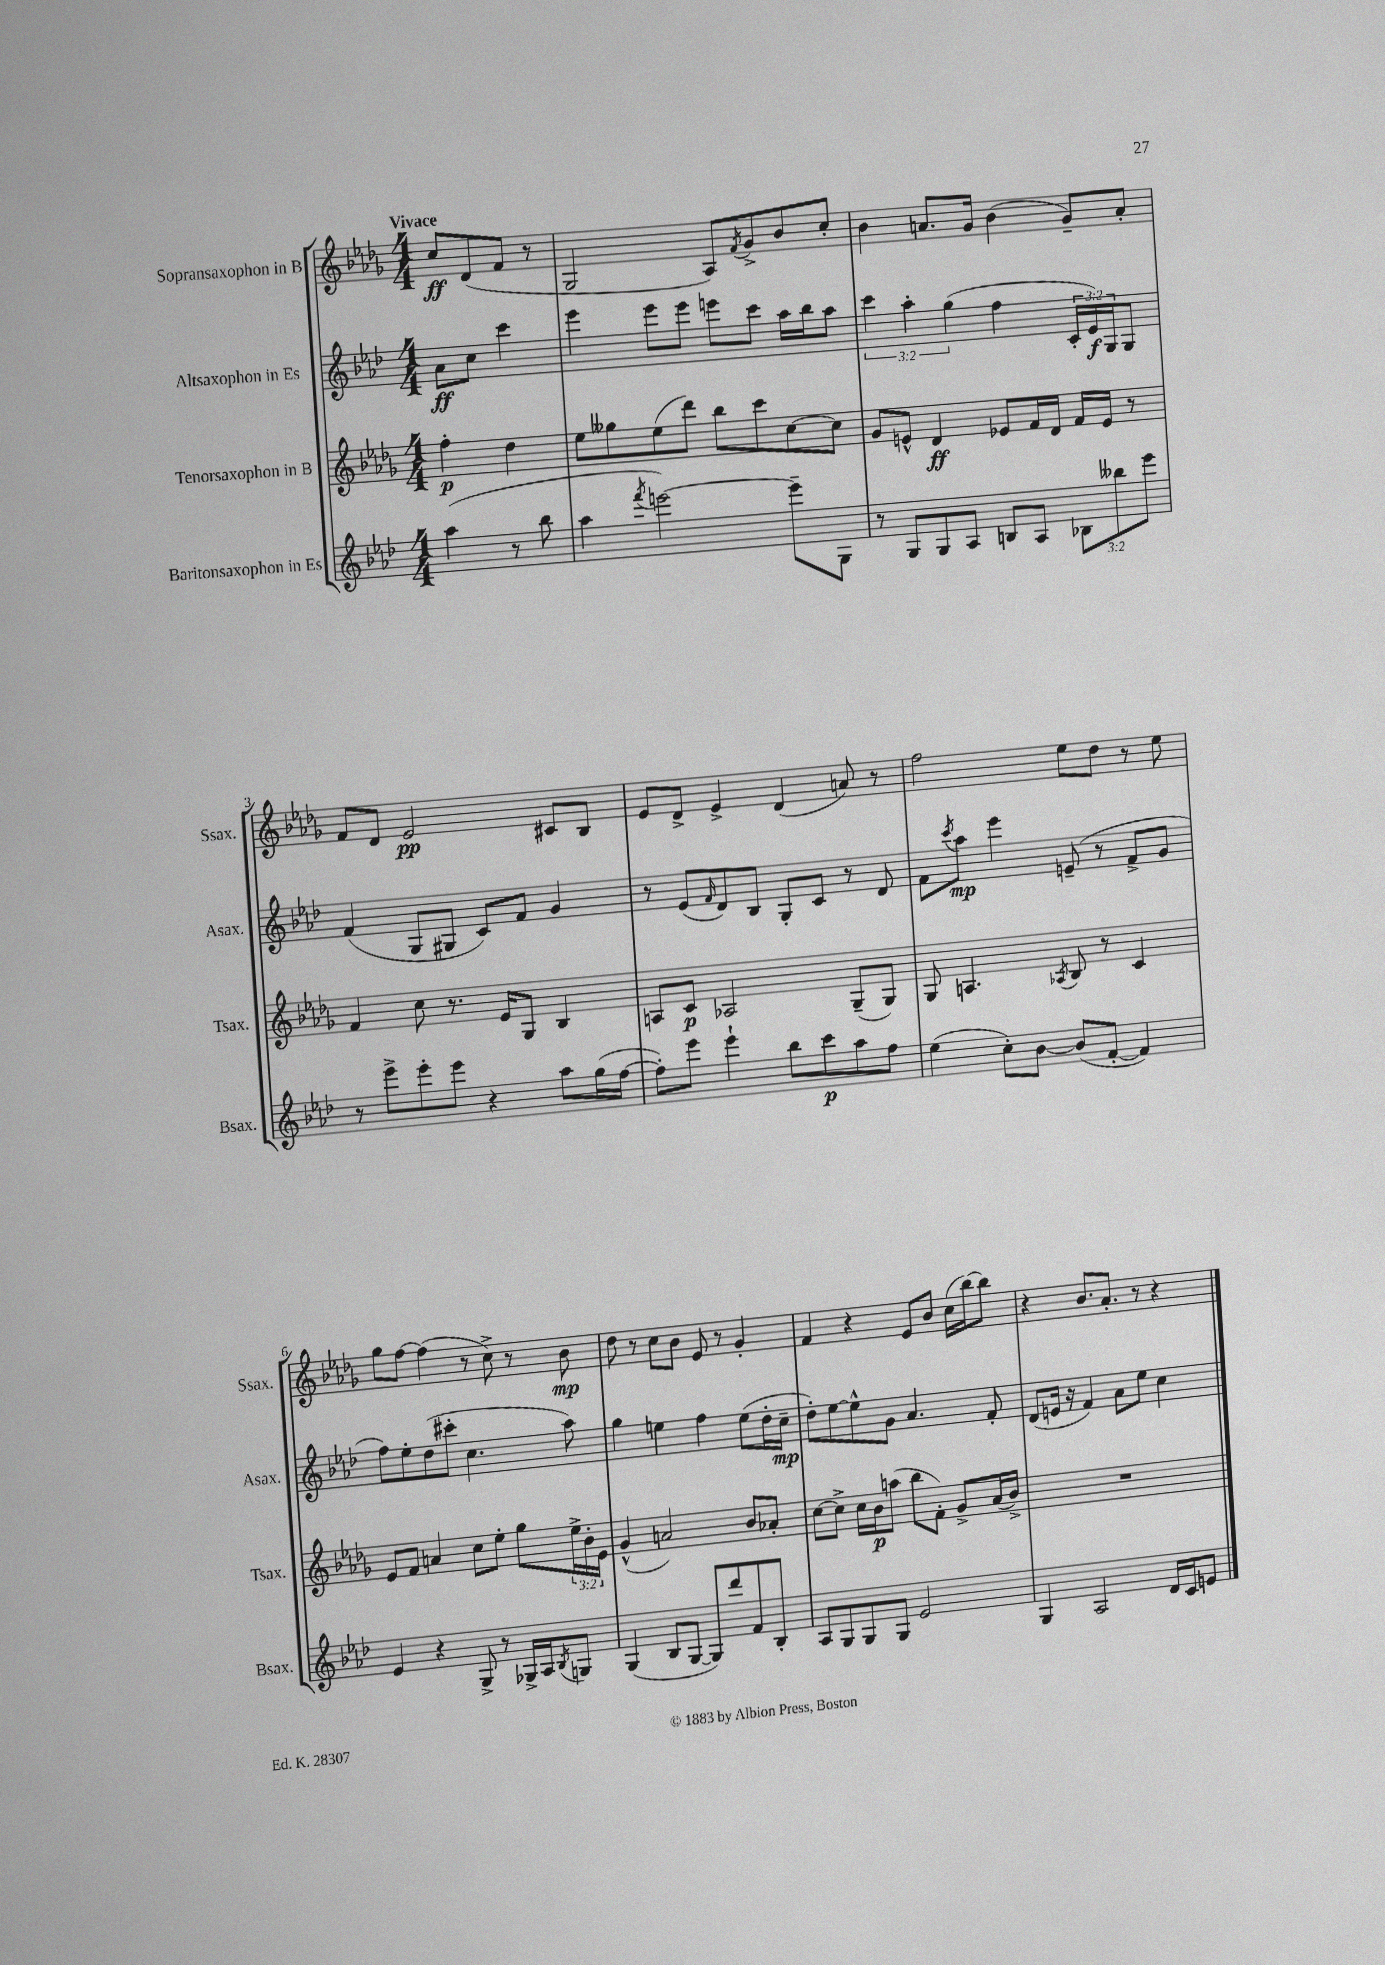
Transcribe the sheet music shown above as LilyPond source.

<<
\new StaffGroup <<
\new Staff = "s0" \with { instrumentName = "Sopransaxophon in B" shortInstrumentName = "Ssax." } {
    \clef treble \key des \major \numericTimeSignature \time 4/4 \partial 2 \tempo "Vivace"
    c''8\ff des'8( f'8 r8 |
    ges2 aes8) \acciaccatura { f'8 } ges'8-> bes'8 c''8-. |
    bes'4 a'8. ges'16 bes'4( ges'8--) a'8-. |
    f'8 des'8 ees'2\pp cis'8 bes8 |
    ees'8 des'8-> ees'4-> des'4( a'8) r8 |
    f''2 ees''8 des''8 r8 ees''8 |
    ges''8 f''8~ f''4( r8 c''8->) r8 bes'8\mp |
    des''8 r8 c''8 bes'8 ees'8 r8 ges'4-. |
    f'4 r4 ees'8 bes'8 c''16( bes''16~) bes''8 |
    r4 bes'8. aes'8.-. r8 r4 \bar "|." |
}
\new Staff = "s1" \with { instrumentName = "Altsaxophon in Es" shortInstrumentName = "Asax." } {
    \clef treble \key aes \major \numericTimeSignature \time 4/4 \override Staff.TupletNumber.text = #tuplet-number::calc-fraction-text \partial 2
    aes'8\ff c''8 c'''4 |
    ees'''4 ees'''8 ees'''8 e'''8 c'''8 aes''16 bes''16 aes''8 |
    \tuplet 3/2 { c'''4 aes''4-. g''4( } f''4 \tuplet 3/2 { c'16-. ees'16\f) g16 } g8 |
    f'4( g8 gis8 c'8) f'8 g'4 |
    r8 ees'8( \grace { f'16 } des'8) bes8 g8-. c'8 r8 des'8 |
    f'8 \acciaccatura { c'''8 } aes''8\mp ees'''4 e'8--( r8 f'8-> g'8 |
    f''8) ees''8-. des''8( cis'''8-. c''4. aes''8) |
    g''4 e''4 f''4 e''8( des''16-. c''16--\mp |
    des''8-.) ees''8~ ees''8-^ g'8 aes'4. f'8-. |
    des'8( e'16 r16 f'4) aes'8 ees''8 c''4 \bar "|." |
}
\new Staff = "s2" \with { instrumentName = "Tenorsaxophon in B" shortInstrumentName = "Tsax." } {
    \clef treble \key des \major \numericTimeSignature \time 4/4 \override Staff.TupletNumber.text = #tuplet-number::calc-fraction-text \partial 2
    f''4-.\p des''4 |
    ees''8 geses''8 ees''8( des'''8) bes''8 c'''8 c''8~ c''8 |
    ges'8 e'8-^ des'4\ff ees'8 f'16 des'16 f'16 ees'16 r8 |
    f'4 c''8 r8. ees'16 ges8 bes4 |
    a8 c'8\p aes2 ges8--( ges8) |
    ges8 a4. \acciaccatura { aes8 } bes8 r8 c'4 |
    ees'8 f'8 a'4 c''8 ees''8-. ges''8 \tuplet 3/2 { ees''16-> bes'16-. ees'16 } |
    ges'4-^( a'2) bes'8 aes'8-. |
    c''8~ c''8-> c''16 bes'16\p a''8( bes''8 f'8-.) ges'8-> aes'16( bes'16->) |
    R1 \bar "|." |
}
\new Staff = "s3" \with { instrumentName = "Baritonsaxophon in Es" shortInstrumentName = "Bsax." } {
    \clef treble \key aes \major \numericTimeSignature \time 4/4 \override Staff.TupletNumber.text = #tuplet-number::calc-fraction-text \partial 2
    aes''4( r8 bes''8 |
    aes''4 \acciaccatura { f'''8 } e'''2~) e'''8-- g8 |
    r8 g8 g8 aes8 b8 aes8 \tuplet 3/2 { bes8 beses''8 ees'''8 } |
    r8 ees'''8-> ees'''8-. ees'''8 r4 aes''8 g''16( f''16~ |
    f''8-.) ees'''8 ees'''4-! bes''8 c'''8\p aes''8 f''8 |
    ees''4( c''8-.) bes'8~ bes'8( f'8~-. f'4) |
    ees'4 r4 g8-> r8 ges16-> aes16 \acciaccatura { bes8 } g8 |
    g4( bes8 g8~ g8) des'''8 f'8 bes8-. |
    aes8 g8 g8 g8 ees'2 |
    g4 aes2 des'16 c'16 e'8 \bar "|." |
}
>>
>>
